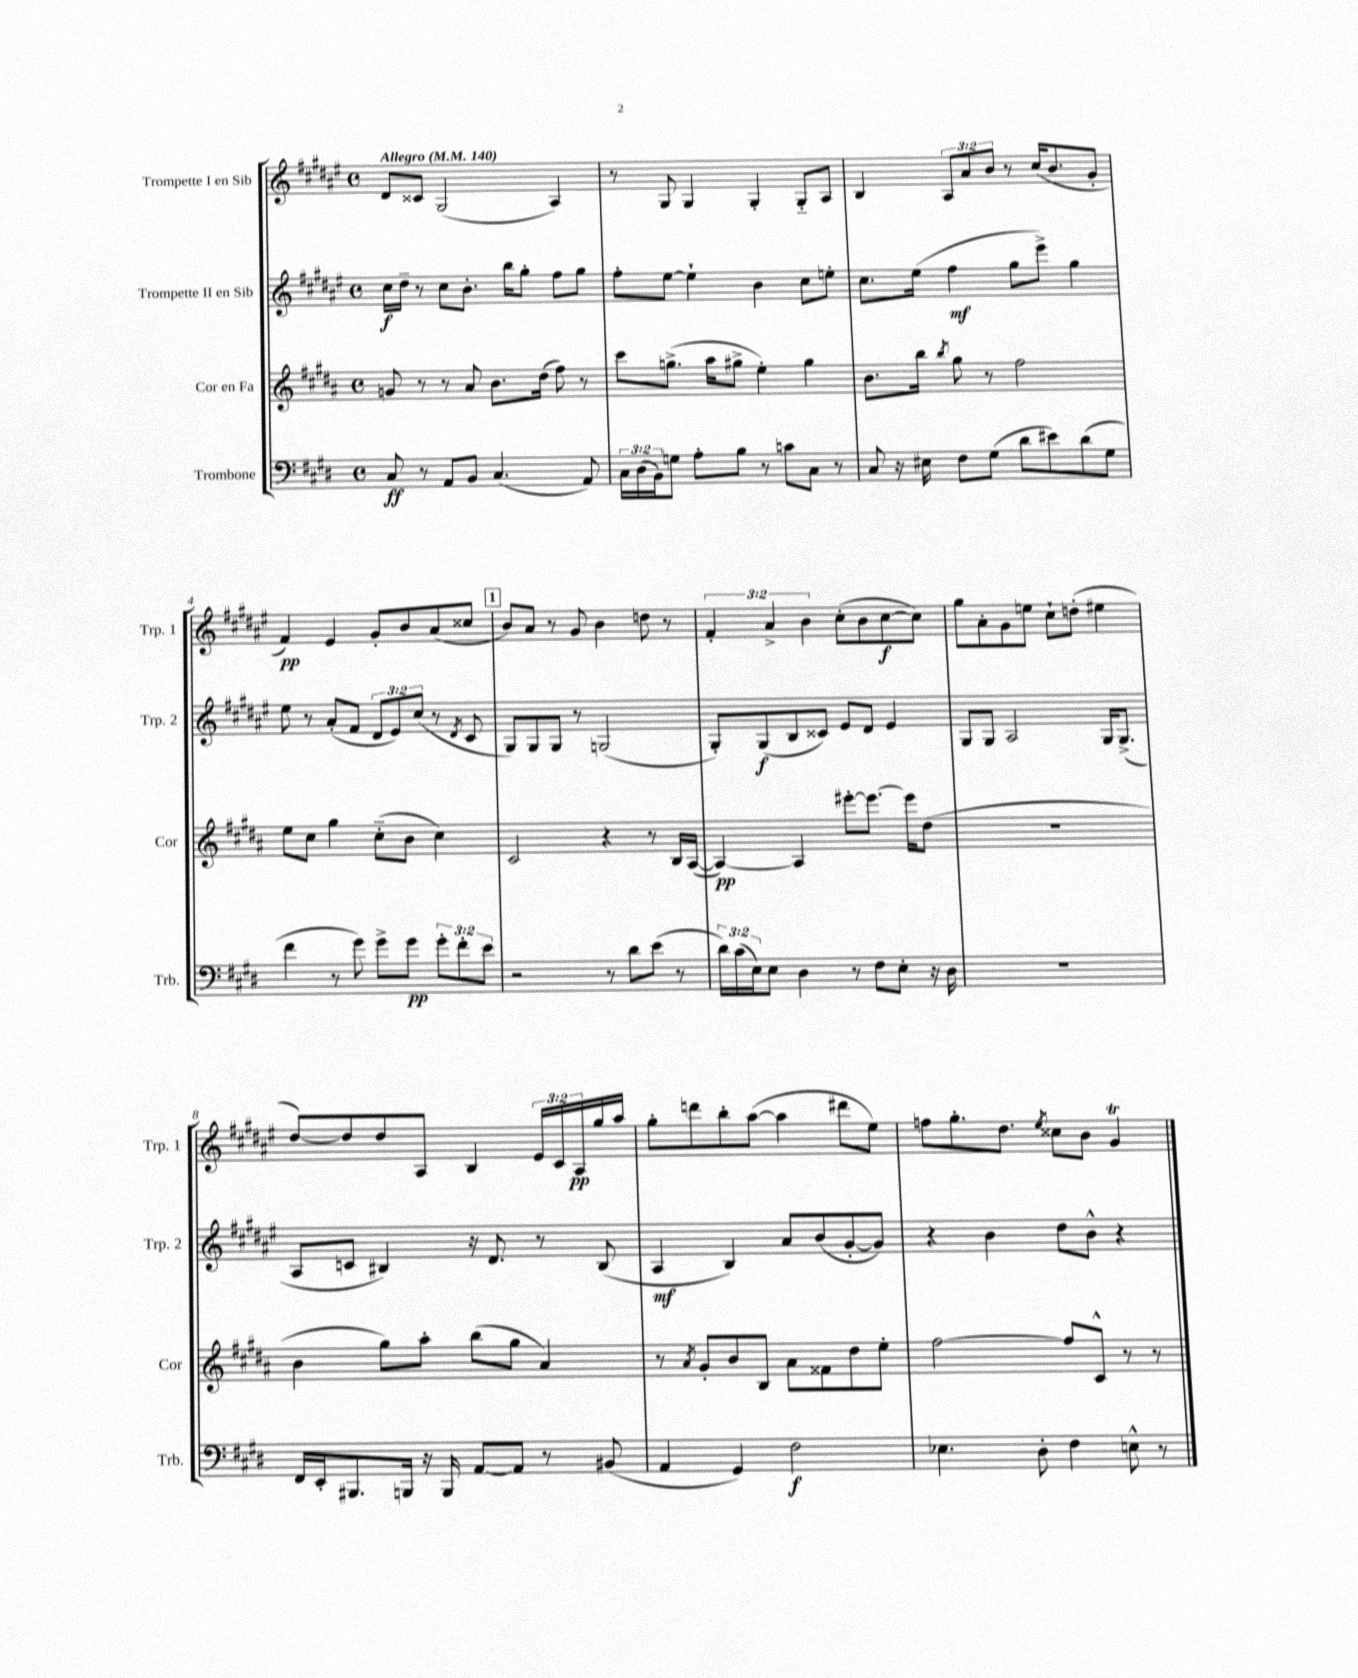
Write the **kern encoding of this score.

**kern	**dynam	**kern	**dynam	**kern	**dynam	**kern	**dynam
*part4	*part4	*part3	*part3	*part2	*part2	*part1	*part1
*staff4	*staff4	*staff3	*staff3	*staff2	*staff2	*staff1	*staff1
*I"Trombone	*	*I"Cor en Fa	*	*I"Trompette II en Sib	*	*I"Trompette I en Sib	*
*I'Trb.	*	*I'Cor	*	*I'Trp. 2	*	*I'Trp. 1	*
*clefF4	*	*clefG2	*	*clefG2	*	*clefG2	*
*k[f#c#g#d#]	*	*k[f#c#g#d#a#]	*	*k[f#c#g#d#a#e#]	*	*k[f#c#g#d#a#e#]	*
*M4/4	*	*M4/4	*	*M4/4	*	*M4/4	*
*met(c)	*	*met(c)	*	*met(c)	*	*met(c)	*
*MM140	*	*MM140	*	*MM140	*	*MM140	*
=1	=1	=1	=1	=1	=1	=1	=1
!	!	!	!	!	!	!LO:TX:a:B:t=Allegro	!
8C#/	ff	8gn/	.	16cc#\LL	f	8d#/L	.
.	.	.	.	16dd#~\JJ	.	.	.
8r	.	8r	.	8r	.	8c##X/J	.
8AA/L	.	8r	.	8cc#\L	.	(2G#/	.
8BB/J	.	8a#/	.	8.b'\J	.	.	.
(4.C#/	.	8.b\L	.	.	.	.	.
.	.	.	.	16bb\KL	.	.	.
.	.	.	.	8gg#'\J	.	.	.
.	.	(16dd#\Jk	.	.	.	.	.
.	.	8ff#\)	.	8ff#\L	.	4A#/)	.
8AA/)	.	8r	.	8gg#\J	.	.	.
=2	=2	=2	=2	=2	=2	=2	=2
24C#\LL	.	8ccc#\L	.	8ff#'\L	.	8r	.
(24D#\	.	.	.	.	.	.	.
24BB\J)	.	.	.	.	.	.	.
8Gn\J	.	(8.ggn^\J	.	[8ee#\J	.	8G#/	.
8A'\L	.	.	.	4ee#`\]	.	4G#/	.
.	.	16aa#\KL	.	.	.	.	.
8B\J	.	8gg#X^\J	.	.	.	.	.
8r	.	4ee'\)	.	4b\	.	4G#'/	.
8cn\L	.	.	.	.	.	.	.
8C#\J	.	4gg#\	.	8cc#\L	.	8G#/L	.
8r	.	.	.	8een'\J	.	8A#/J	.
=3	=3	=3	=3	=3	=3	=3	=3
8C#/	.	8.b\L	.	8.cc#\L	.	4B/	.
16r	.	.	.	.	.	.	.
16E#X\	.	16bb\Jk	.	(16ee#\Jk	.	.	.
.	.	8qbb/	.	.	.	.	.
8F#\L	.	8gg#\	.	4ff#\	mf	12A#/L	.
.	.	.	.	.	.	12a#/	.
(8G#\J	.	8r	.	.	.	.	.
.	.	.	.	.	.	12b/J	.
8d#\L	.	2ff#\	.	8gg#\L	.	8r	.
8e#X\)	.	.	.	8eee#^\J)	.	(16cc#/KL	.
.	.	.	.	.	.	8.b/	.
(8d#\	.	.	.	4gg#\	.	.	.
8G#\J	.	.	.	.	.	8g#'/J	.
!!LO:LB:g=z
=4	=4	=4	=4	=4	=4	=4	=4
4f#\	.	8ee\L	.	8ee#\	.	4f#/)	pp
.	.	8cc#\J	.	8r	.	.	.
8r	.	4gg#\	.	(8a#'/L	.	4e#/	.
8g#\)	.	.	.	8f#/J	.	.	.
8g#^\L	.	(8cc#\L	.	12d#/L	.	8g#'/L	.
.	.	.	.	12e#/)	.	.	.
8g#\J	pp	8b\J	.	.	.	8b/	.
.	.	.	.	(12cc#/J	.	.	.
12g#'\L	.	4cc#\)	.	8r	.	(8a#/	.
12f#'\	.	.	.	.	.	.	.
.	.	.	.	8qd#/	.	.	.
.	.	.	.	8c#/	.	8cc##X/J	.
12e\J	.	.	.	.	.	.	.
!!LO:REH:place=s1:t=1
=5	=5	=5	=5	=5	=5	=5	=5
2r	.	2c#/	.	8G#/L)	.	8b/L)	.
.	.	.	.	8G#/	.	8a#/J	.
.	.	.	.	8G#/J	.	8r	.
.	.	.	.	8r	.	8g#/	.
8r	.	4r	.	(2Gn/	.	4b\	.
8d#\L	.	.	.	.	.	.	.
(8e\J	.	8r	.	.	.	8ddn\	.
8r	.	16B/LL	.	.	.	8r	.
.	.	([16A#/JJ	.	.	.	.	.
=6	=6	=6	=6	=6	=6	=6	=6
24d#\LL)	.	4A#/_)	pp	8G#'/L)	.	6f#'/	.
(24c#\	.	.	.	.	.	.	.
24E\J)	.	.	.	.	.	.	.
8E\J	.	.	.	(8G#/	f	.	.
.	.	.	.	.	.	6a#^/	.
4D#\	.	4A#/]	.	8B/	.	.	.
.	.	.	.	.	.	6b\	.
.	.	.	.	8c##X/J)	.	.	.
8r	.	[8eee#X'\L	.	8e#/L	.	(8cc#'\L	.
8F#\L	.	8.eee#\J_	.	8d#/J	.	8b\	.
8E'\J	.	.	.	4e#/	.	[8cc#\	f
.	.	16eee#\KL]	.	.	.	.	.
16r	.	(8dd#\J	.	.	.	8cc#\J])	.
16D#\	.	.	.	.	.	.	.
=7	=7	=7	=7	=7	=7	=7	=7
1r	.	1r	.	8G#/L	.	8gg#\L	.
.	.	.	.	8G#/J	.	8a#'\	.
.	.	.	.	2A#/	.	8g#\	.
.	.	.	.	.	.	8een\J	.
.	.	.	.	.	.	8cc#`\L	.
.	.	.	.	.	.	(8ddn'\J	.
.	.	.	.	16G#/KL	.	4ee#X\	.
.	.	.	.	(8.G#^/J	.	.	.
!!LO:LB:g=z
=8	=8	=8	=8	=8	=8	=8	=8
16FF#/LL	.	4b\	.	8A#/L	.	[8dd#/L)	.
16EE'/J	.	.	.	.	.	.	.
8.BBB#X/	.	.	.	8cn/J	.	8dd#/]	.
.	.	8gg#\L)	.	4B#X/)	.	8dd#/	.
16BBBn/Jk	.	.	.	.	.	.	.
16r	.	8aa#'\J	.	.	.	8A#/J	.
16BBB/	.	.	.	.	.	.	.
[8AA/L	.	(8bb\L	.	16r	.	4B/	.
.	.	.	.	8.d#/	.	.	.
8AA/J]	.	8gg#\J	.	.	.	.	.
8r	.	4a#/)	.	8r	.	24e#/LL	.
.	.	.	.	.	.	24c#/	.
.	.	.	.	.	.	24A#/	pp
(8BB#X/	.	.	.	(8B#/	.	16gg#/	.
.	.	.	.	.	.	16aa#/JJ	.
=9	=9	=9	=9	=9	=9	=9	=9
4AA/	.	8r	.	4A#/	mf	8gg#'\L	.
.	.	8qa#/	.	.	.	.	.
.	.	8g#'/L	.	.	.	8dddn\	.
4GG#/)	.	8b/	.	4B/)	.	8bb'\	.
.	.	8B/J	.	.	.	([8aa#\J	.
2F#\	f	8a#\L	.	8a#/L	.	4aa#\]	.
.	.	8f##X\	.	(8b/	.	.	.
.	.	8dd#\	.	[8g#'/	.	8ddd#X\L	.
.	.	8ee'\J	.	8g#/J])	.	8ee#\J)	.
=10	=10	=10	=10	=10	=10	=10	=10
4.E-X\	.	[2ff#\	.	4r	.	8ffn\L	.
.	.	.	.	.	.	8.gg#'\	.
.	.	.	.	4b\	.	.	.
.	.	.	.	.	.	8.dd#\J	.
8D#'\	.	.	.	.	.	.	.
.	.	.	.	.	.	8qee#/	.
4F#\	.	8ff#/L]	.	8dd#\L	.	8cc##X\L	.
.	.	8c#^^/J	.	8b^^\J	.	8b\J	.
8En^^\	.	8r	.	4r	.	4g#T/	.
8r	.	8r	.	.	.	.	.
==	==	==	==	==	==	==	==
*-	*-	*-	*-	*-	*-	*-	*-
